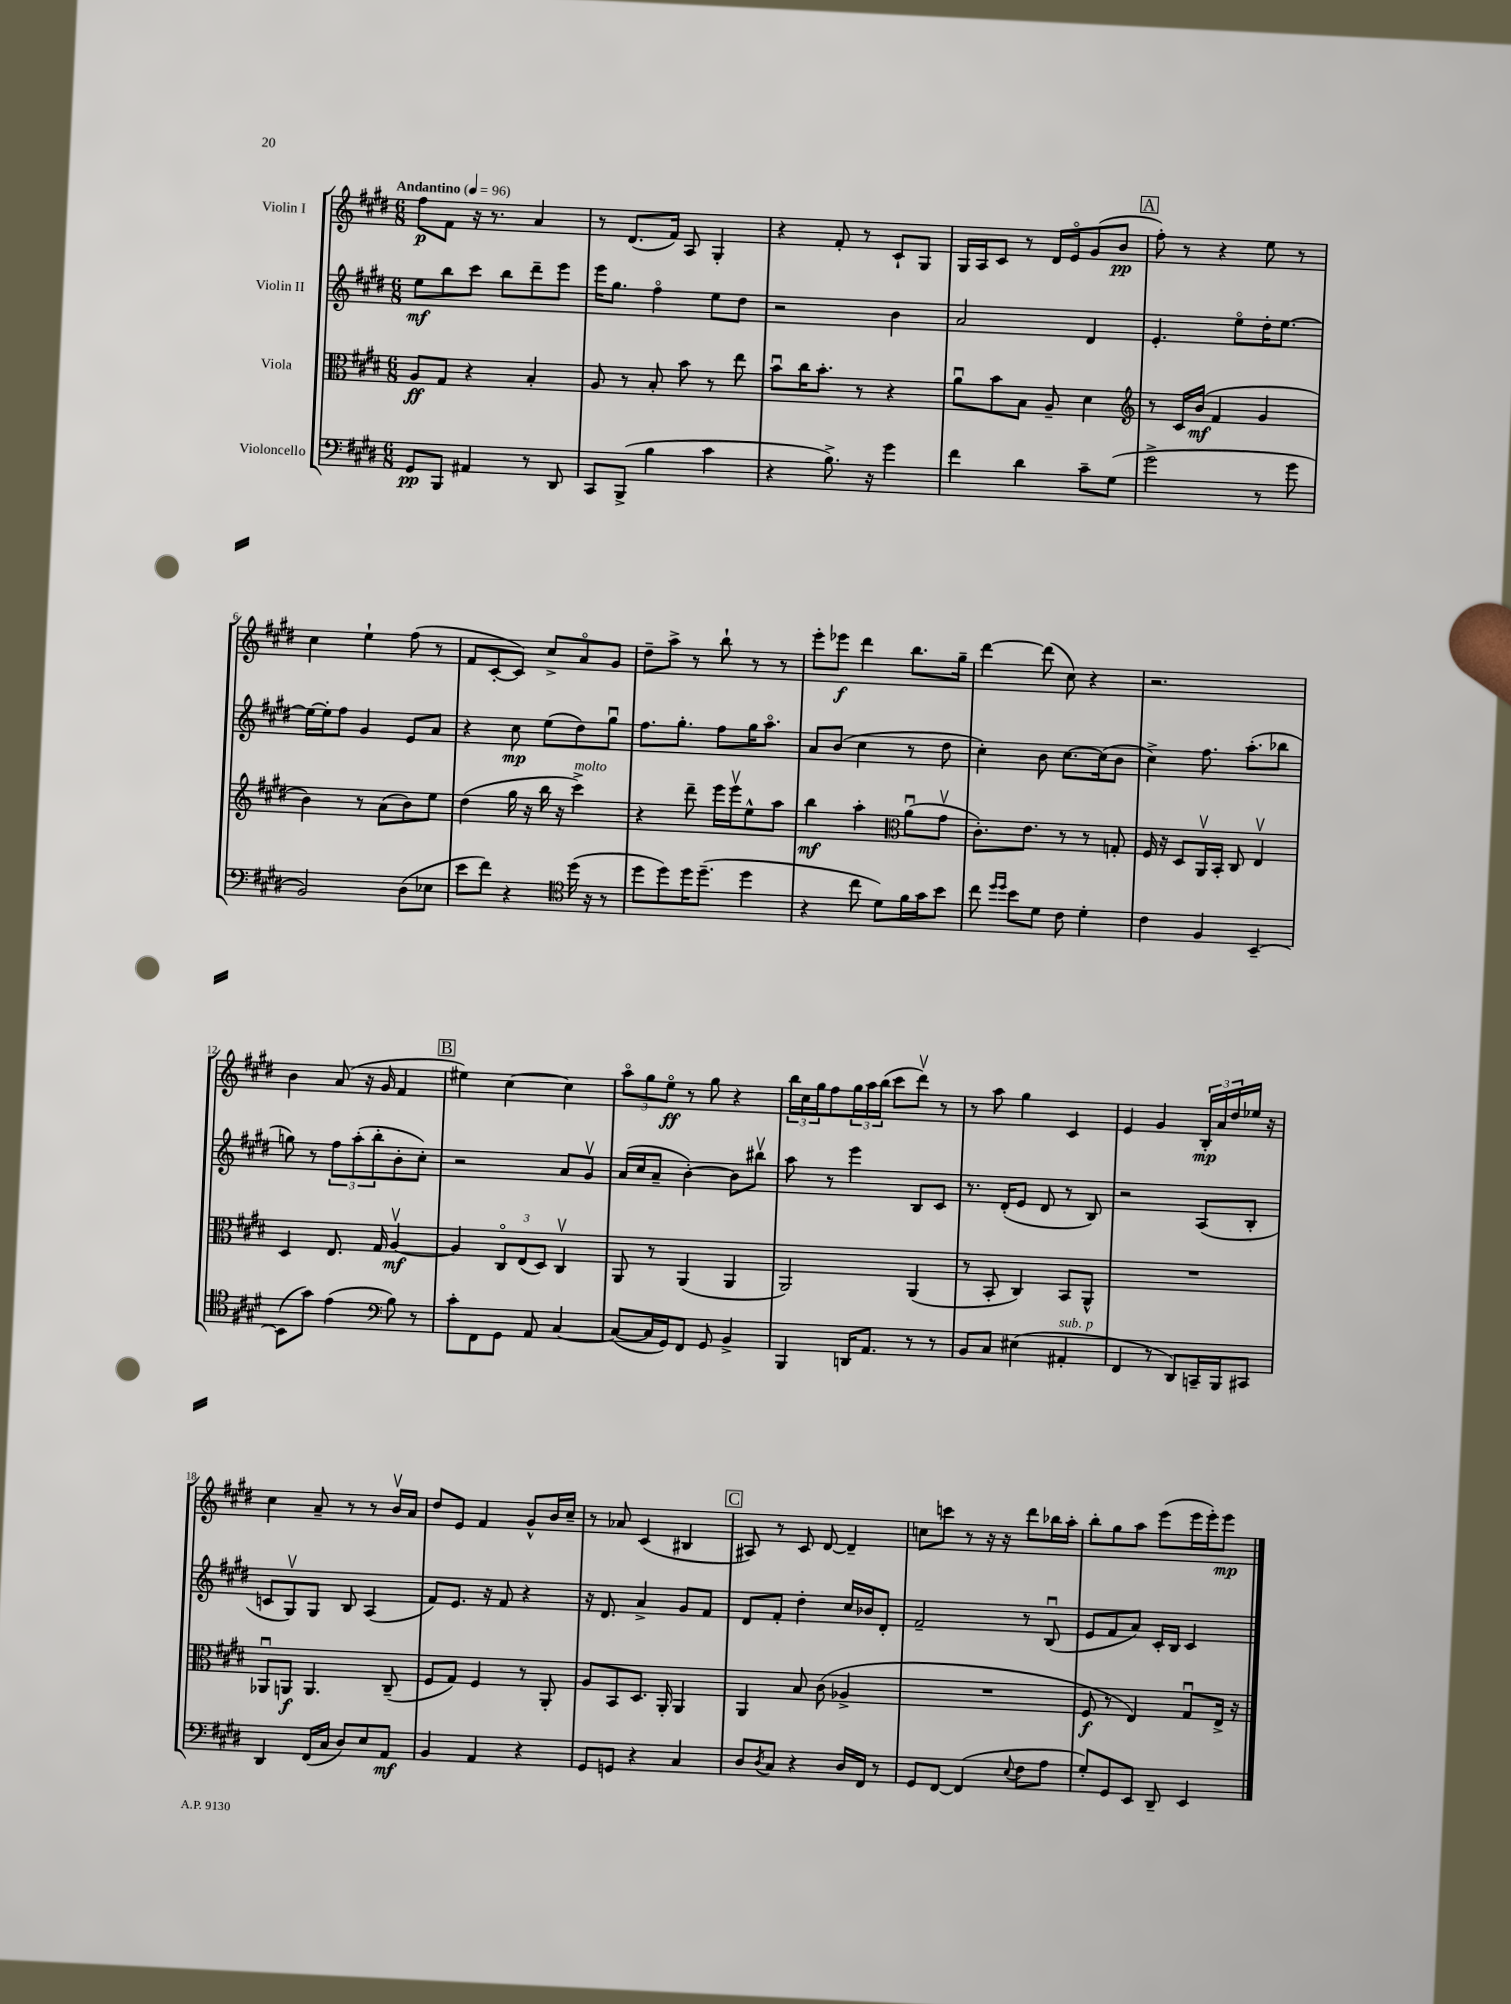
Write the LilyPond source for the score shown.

<<
\new StaffGroup <<
\new Staff = "s0" \with { instrumentName = "Violin I" } {
    \clef treble \key e \major \numericTimeSignature \time 6/8 \tempo "Andantino" 4 = 96
    fis''8\p fis'8 r16 r8. a'4 |
    r8 dis'8.( fis'16) a8 gis4-. |
    r4 fis'8-. r8 cis'8-! gis8 |
    gis16 a16 cis'8 r8 dis'16 e'16\flageolet gis'8( b'8\pp |
    \mark \markup { \box "A" } fis''8-.) r8 r4 e''8 r8 |
    cis''4 e''4-! fis''8( r8 |
    fis'8 cis'8~-. cis'8) cis''8-> a'8\flageolet gis'8 |
    dis''8-- a''8-> r8 b''8-! r8 r8 |
    e'''8-. ees'''8\f dis'''4 b''8. gis''16-- |
    dis'''4~ dis'''8( cis''8) r4 |
    r2. |
    b'4 a'8( r16 gis'16 fis'4 |
    \mark \markup { \box "B" } eis''4) cis''4~ cis''4 |
    \tuplet 3/2 { a''8\flageolet gis''8 e''8\flageolet\ff } r8 gis''8 r4 |
    \tuplet 3/2 { b''16 cis''16 gis''16 } fis''8 \tuplet 3/2 { gis''16 a''16 b''16( } cis'''8 dis'''8\upbow) r8 |
    r8 a''8 gis''4 cis'4 |
    e'4 gis'4 \tuplet 3/2 { b16-.\mp a'16 dis''16 } ees''16 r16 |
    cis''4 a'8-- r8 r8 b'16\upbow a'16 |
    dis''8 e'8 fis'4 gis'8-^ b'16 cis''16-- |
    r8 aes'8 cis'4( bis4 |
    \mark \markup { \box "C" } ais8) r8 cis'8 dis'8~ dis'4-- |
    c''8 c'''8 r8 r16 r16 dis'''8 bes''16 a''16-. |
    b''8-. gis''8 a''8 e'''8( e'''16 e'''16-.) e'''8\mp \bar "|." |
}
\new Staff = "s1" \with { instrumentName = "Violin II" } {
    \clef treble \key e \major \numericTimeSignature \time 6/8
    e''8\mf b''8 cis'''8 b''8 dis'''8-- e'''8 |
    e'''16 gis''8. fis''4\flageolet e''8 dis''8 |
    r2 b'4 |
    a'2 dis'4 |
    \mark \markup { \box "A" } e'4.-. e''8\flageolet dis''16-. e''8.~ |
    e''16~ e''16-. fis''8 gis'4 e'8 a'8 |
    r4 cis''8\mp e''8( dis''8) gis''8\downbow |
    fis''8. gis''8.-. fis''8 gis''16 a''8.\flageolet |
    a'8 b'8( cis''4 r8 dis''8 |
    cis''4-.) b'8 cis''8.~ cis''16( b'8 |
    cis''4->) fis''8. a''8.-.( bes''8 |
    g''8) r8 \tuplet 3/2 { fis''8 a''8-.( b''8-. } b'8-. cis''8-.) |
    \mark \markup { \box "B" } r2 a'8 gis'8\upbow |
    a'16( cis''16 a'8-- b'4~-.) b'8 bis''8\upbow |
    a''8 r8 e'''4 b8 cis'8 |
    r8. dis'16-.( e'8 dis'8 r8 b8) |
    r2 a8( b8-. |
    c'8 gis8\upbow) gis8 b8 a4( |
    fis'8) e'8. r16 fis'8 r4 |
    r16 dis'8. a'4-> gis'8 fis'8 |
    \mark \markup { \box "C" } dis'8 fis'8-. dis''4-. cis''16 bes'16 dis'8-. |
    fis'2-- r8 b8\downbow( |
    e'8 fis'8 a'8) cis'16-. b16 cis'4 \bar "|." |
}
\new Staff = "s2" \with { instrumentName = "Viola" } {
    \clef alto \key e \major \numericTimeSignature \time 6/8
    a8\ff gis8 r4 b4-. |
    a8 r8 b8-. b'8 r8 e''8 |
    b'8\downbow cis''16 b'8.-. r8 r4 |
    a'8\downbow b'8 b8 a8-- dis'4 |
    \mark \markup { \box "A" } \clef treble r8 cis'16 b'16\mf( fis'4 gis'4 |
    b'4) r8 a'8( b'8) e''8 |
    dis''4( gis''16 r16 b''16 r16 cis'''4->^\markup { \italic "molto" }) |
    r4 dis'''8-- e'''16 e'''16\upbow e''8-^ a''8 |
    b''4\mf a''4-. \clef alto a'8\downbow( gis'8\upbow |
    cis'8.-.) e'8. r8 r8 g8-. |
    fis16 r16 dis8 a,16\upbow b,16-. cis8 e4\upbow |
    dis4 e8. gis16 a4~\upbow\mf |
    \mark \markup { \box "B" } a4 \tuplet 3/2 { cis8\flageolet e8( dis8) } cis4\upbow |
    a,8 r8 a,4( a,4 |
    a,2) a,4( |
    r8 b,8-. cis4) b,8 a,8-^ |
    R2. |
    aes,8\downbow a,8\f a,4. cis8--( |
    fis8 gis8) fis4 r8 a,8-. |
    a8 b,8 dis8. a,16-. a,4 |
    \mark \markup { \box "C" } a,4 b8 cis'8( aes4-> |
    R2. |
    fis8\f r8 e4) gis8\downbow e16-> r16 \bar "|." |
}
\new Staff = "s3" \with { instrumentName = "Violoncello" } {
    \clef bass \key e \major \numericTimeSignature \time 6/8
    gis,8\pp b,,8 ais,4 r8 dis,8 |
    cis,8 b,,8->( b4 cis'4 |
    r4 b8.->) r16 gis'4 |
    fis'4 dis'4 cis'8-- gis8( |
    \mark \markup { \box "A" } gis'2-> r8 gis'8 |
    b,2) dis8( ees8 |
    e'8 fis'8) r4 \clef tenor dis''16( r16 r8 |
    dis''8 dis''8) dis''16 dis''8.--( dis''4 |
    r4 cis''8 dis'8) fis'16 gis'16 b'8 |
    cis''8 \grace { dis''16 dis''16 } b'8 dis'8 cis'8 dis'4-. |
    cis'4 fis4 b,4~-- |
    b,8( gis'8) e'4( \clef bass b8) r8 |
    \mark \markup { \box "B" } cis'8-. fis,8 gis,8 a,8 cis4~ |
    cis8~( cis16 gis,16) fis,8 gis,8 b,4-> |
    b,,4 d,16 a,8. r8 r8 |
    b,8 cis8 eis4( ais,4-.^\markup { \italic "sub. p" } |
    fis,4 r8 dis,8) c,16-- b,,16 cis,8 |
    dis,4 fis,16( cis16 dis8) e8 a,8\mf |
    b,4 a,4 r4 |
    gis,8 g,8 r4 cis4 |
    \mark \markup { \box "C" } dis8 \acciaccatura { dis8 } cis8 r4 dis16 fis,16 r8 |
    gis,8 fis,8~ fis,4( \appoggiatura { e8 } fis8 a8 |
    gis8-.) gis,8 e,8 dis,8-- e,4 \bar "|." |
}
>>
>>
